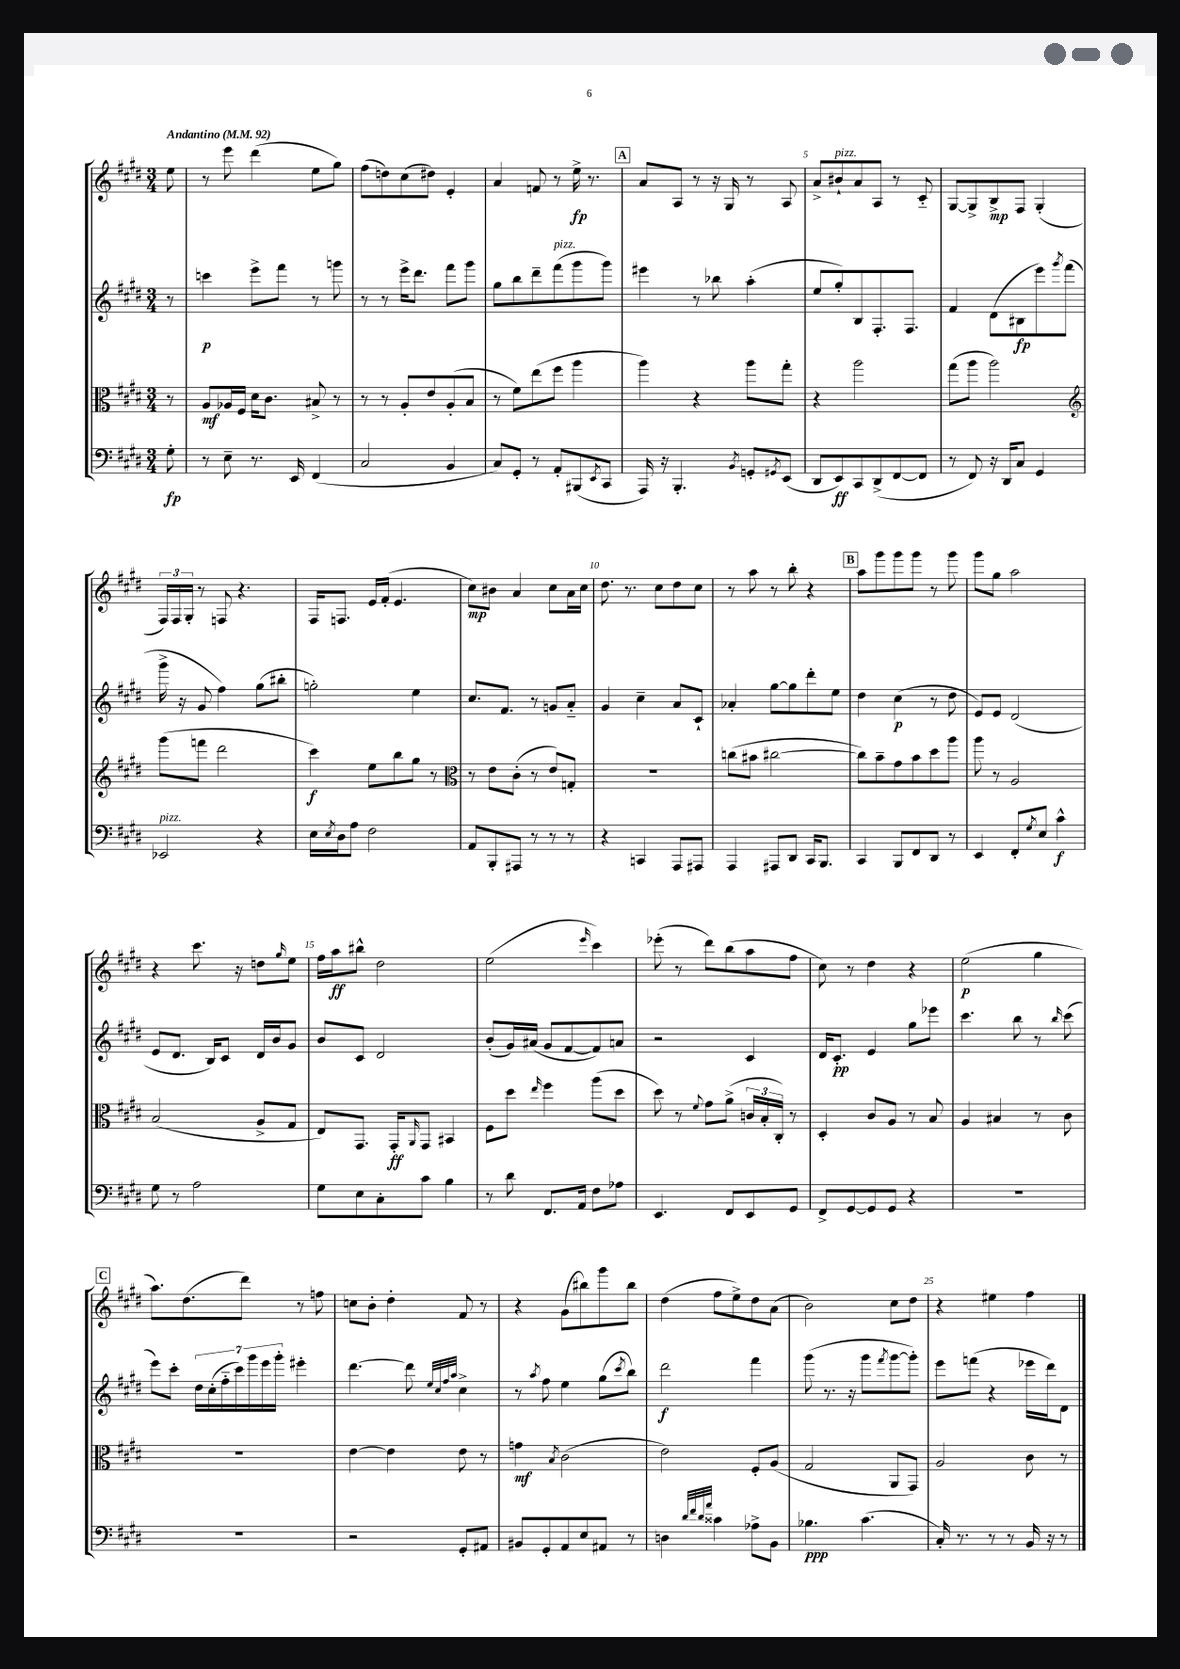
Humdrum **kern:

**kern	**kern	**kern	**kern
*staff4	*staff3	*staff2	*staff1
*clefF4	*clefC3	*clefG2	*clefG2
*k[f#c#g#d#]	*k[f#c#g#d#]	*k[f#c#g#d#]	*k[f#c#g#d#]
*M3/4	*M3/4	*M3/4	*M3/4
*MM92	*MM92	*MM92	*MM92
8G#'\	8r	8r	8ee\
=	=	=	=
8r	8A/L	4ccc\	8r
8E~\	16A-/L	.	8eee\
.	16F#/JJ	.	.
8.r	16d#\LK	8eee^\L	(4ddd#\
.	8.c#\J	.	.
.	.	8fff#\J	.
16EE/	.	.	.
(4FF#/	8B#^/	8r	8ee\L
.	8r	8ggg\	8gg#\J)
=	=	=	=
2C#/	8r	8r	(8ff#\L
.	8r	8r	8dd\)
.	8A'/L	16eee^\LK	(8cc#\
.	.	8.ddd#\J	.
.	8e/	.	8dd#\J)
4BB/	(8A'/	8fff#\L	4e'/
.	8B/J	8ggg#\J	.
=	=	=	=
8C#/L)	8r	8gg#\L	4a/
8GG#'/J	8f#\L)	8bb\	.
8r	(8ee\	8ddd#~\	8f/
8AA'/L	8ff#\J	(8fff#\	8r
(8BBB#/	4aa\	8ggg#\	16ee^\
.	.	.	8.r
8qEE/	.	.	.
8CC#/J	.	8ggg#\J)	.
=	=	=	=
16AAA/)	4aa\)	4eee#\	8a/L
16r	.	.	.
4.BBB'/	.	.	8A/J
.	4r	8r	8r
.	.	8bb-\	16r
.	.	.	16G#/
8qBB/	.	.	.
8GG'/L	8aa\L	(4aa'\	8r
8qGG#/	.	.	.
(8EE/J	8gg#'\J	.	8A/
=	=	=	=
8DD#/L	4r	8ee/L	8a^/L
8EE/)	.	8gg#'/)	8b#`/
8CC#/	2aa\	8B/	8a/
(8DD#^/	.	8.F#'/	8A/J
[8FF#/	.	.	8r
.	.	8.F#/J	.
8FF#/]J	.	.	8c#'~/
=	=	=	=
8r	(8gg#\L	4f#/	[8G#/L
8FF#/)	8aa\J	.	8G#^/]
16r	2aa\)	(8d#\L	8B^/
16DD#/LK	.	.	.
8C#/J	.	8B#\	8F#/J
4GG#/	.	8eee\)	(4G#'/
.	.	8qggg#/	.
.	.	(8fff#\J	.
=	=	=	=
*	*clefG2	*	*
2EE-/	(8ggg#\L	16ggg#^\	24F#/LL)
.	.	.	24F#/
.	.	16r	.
.	.	.	24G#'/JJ
.	8fff\J	8g#/	8r
.	2ddd#\	4ff#\)	8F/
.	.	.	4.r
4r	.	(8gg#\L	.
.	.	8bb#'\J	.
=	=	=	=
16E\LL	4ccc#\)	2gg'\)	16F#/LK
8qE/	.	.	.
16D#\J	.	.	8.F/J
8A\J	.	.	.
2F#\	8ee\L	.	16e/LL
.	.	.	(16f#'/JJ
.	8bb\	.	4.e/
.	8gg#\J	4ee\	.
.	8r	.	.
=	=	=	=
*	*clefC3	*	*
8AA/L	8r	8.cc#/L	8cc#\L)
8BBB'/	8e\L	.	8b#\J
.	.	8.f#/J	.
8AAA#/J	(8c#'\J	.	4a/
8r	8r	8r	.
8r	8e/L)	8g/L	8cc#\L
8r	8G'/J	8a'~/J	16a\L
.	.	.	16cc#\JJ
=	=	=	=
4r	2.r	4g#/	8.dd#\
.	.	.	8.r
4CC/	.	4cc#~\	.
.	.	.	8cc#\L
8AAA/L	.	8a/L	8dd#\
8AAA#/J	.	8c#`/J	8cc#\J
=	=	=	=
4AAA/	(8cc\L	4a-'/	8r
.	8b#\J	.	8aa\
8AAA#/L	[2cc#\	[8gg#\L	8r
8DD#/J	.	8gg#\]	8bb'\
16CC#/LK	.	8ddd#'\	4r
8.BBB/J	.	.	.
.	.	8ee\J	.
=	=	=	=
4CC#/	8cc#\]L)	4dd#\	8aa\L
.	8b~\	.	8ggg#\
8BBB/L	8g#\	(4cc#\	8ggg#\
8FF#/	8b\	.	8ggg#\J
8DD#/J	8dd#\	8r	8r
8r	8aa\J	8dd#\	8ggg#\
=	=	=	=
4EE/	8aa\	8e/L)	8ggg#\L
.	8r	8e/J	8gg#\J
8FF#'/L	2A/	(2d#/	2aa\
8qG#/	.	.	.
8E/J	.	.	.
4c#^^\	.	.	.
=	=	=	=
8G#\	(2B/	8e/L	4r
8r	.	8.d#/J	.
2A\	.	.	8.ccc#\
.	.	16B/LK)	.
.	.	8c#/J	.
.	.	.	16r
.	8A^/L	16d#/LL	8dd\L
.	.	16b/J	.
.	.	.	16qqgg#/
.	8G#/J	8g#/J	8ee\J
=	=	=	=
8G#\L	8E/L)	8b/L	16ff#\LL
.	.	.	16aa\J
8E\	8.GG#/J	8c#/J	8bb#^^\J
8C#'\	.	2d#/	2dd#\
.	16GG#'/LK	.	.
.	16qqAA/	.	.
8c#\J	8GG#/J	.	.
4B\	4BB#/	.	.
=	=	=	=
8r	8F#\L	(8b'/L	(2ee\
8d#\	8dd#\J	16g#/L)	.
.	.	(16a#/JJ	.
.	16qqee/	.	.
8.FF#/L	4ff#\	8g#/L	.
.	.	[8f#/	.
16AA/Jk	.	.	.
.	.	.	16qqeee/
8F#\L	(8aa\L	8f#/])	4ccc#\)
8A-\J	8dd#\J	8a/J	.
=	=	=	=
4.EE/	8dd#\)	2r	(8eee-'\
.	8r	.	8r
.	8qqf#/	.	.
.	8g#\L	.	8ddd#\L)
8FF#/L	(8a^\J	.	(8bb\
8EE/	24c/LL	4c#/	8aa\
.	24B'/	.	.
.	24C#'/JJ)	.	.
8GG#/J	8r	.	8ff#\J
=	=	=	=
8FF#^/L	4D#'/	16d#/LK	8cc#\)
.	.	8.c#'/J	.
[8GG#/	.	.	8r
8GG#/]	8c#/L	4e/	4dd#\
8GG#/J	8A/J	.	.
4r	8r	8gg#\L	4r
.	8B/	8eee-\J	.
=	=	=	=
2.r	4A/	4.ccc#\	(2ee\
.	4B#/	.	.
.	.	8bb\	.
.	8r	8r	4gg#\
.	.	16qqbb/	.
.	8c#\	(8ccc#\	.
=	=	=	=
2.r	2.r	8eee\L)	8.aa\L)
.	.	8ccc#'\J	.
.	.	.	(8.dd#\
.	.	28dd#\LL	.
.	.	(28cc#'\	.
.	.	28ff#'~\	.
.	.	28ccc#\)	.
.	.	.	8ddd#\J)
.	.	28ggg#\	.
.	.	28eee\	.
.	.	28ggg#'\JJ	.
.	.	4eee#'\	8r
.	.	.	8ff\
=	=	=	=
2r	[4e\	[4.ddd#\	8cc\L
.	.	.	8b'\J
.	4e\]	.	4dd#'\
.	.	8ddd#\]	.
.	.	32qqee/LLL	.
.	.	32qqcc#/	.
.	.	32qqff#/	.
.	.	32qqaa/JJJ	.
8GG#'/L	8e\	4cc#^\	8f#/
8AA#/J	8r	.	8r
=	=	=	=
8BB#/L	4g\	8r	4r
.	.	8qaa/	.
8GG#'/	.	8ff#\	.
.	8qB/	.	.
8AA/	(2c#\	4ee\	(8g#\L
8E/	.	.	8bb#\)
8AA#/J	.	(8gg#\L	8ggg#\
.	.	8qccc#/	.
8r	.	8bb\J)	8bb#\J
=	=	=	=
4D\	2e\)	2ddd#\	(4dd#\
32qqd#/LLL	.	.	.
32qqf#/	.	.	.
32qqd#/	.	.	.
32qqa/JJJ	.	.	.
4c##\	.	.	8ff#\L
.	.	.	8ee^\)
8A-^\L	8F#'/L	4fff#\	8dd#\
8BB\J	(8A/J	.	(8a\J
=	=	=	=
4.B-\	2G#/	(8ggg#\	2b\)
.	.	8.r	.
.	.	16r	.
(4.c#\	.	8ggg#\L	.
.	.	8qfff#/	.
.	8AA/L	[8ggg#\	8cc#\L
.	8GG#/J)	8ggg#'\]J)	8dd#\J
=	=	=	=
16C#'/)	2A/	8eee\L	4r
8.r	.	.	.
.	.	(8fff\J	.
8r	.	4r	4ee#\
8r	.	.	.
16BB/	8c#\	16eee-\LL	4ff#\
16r	.	16ddd#\J)	.
8r	8r	8d#\J	.
==	==	==	==
*-	*-	*-	*-
